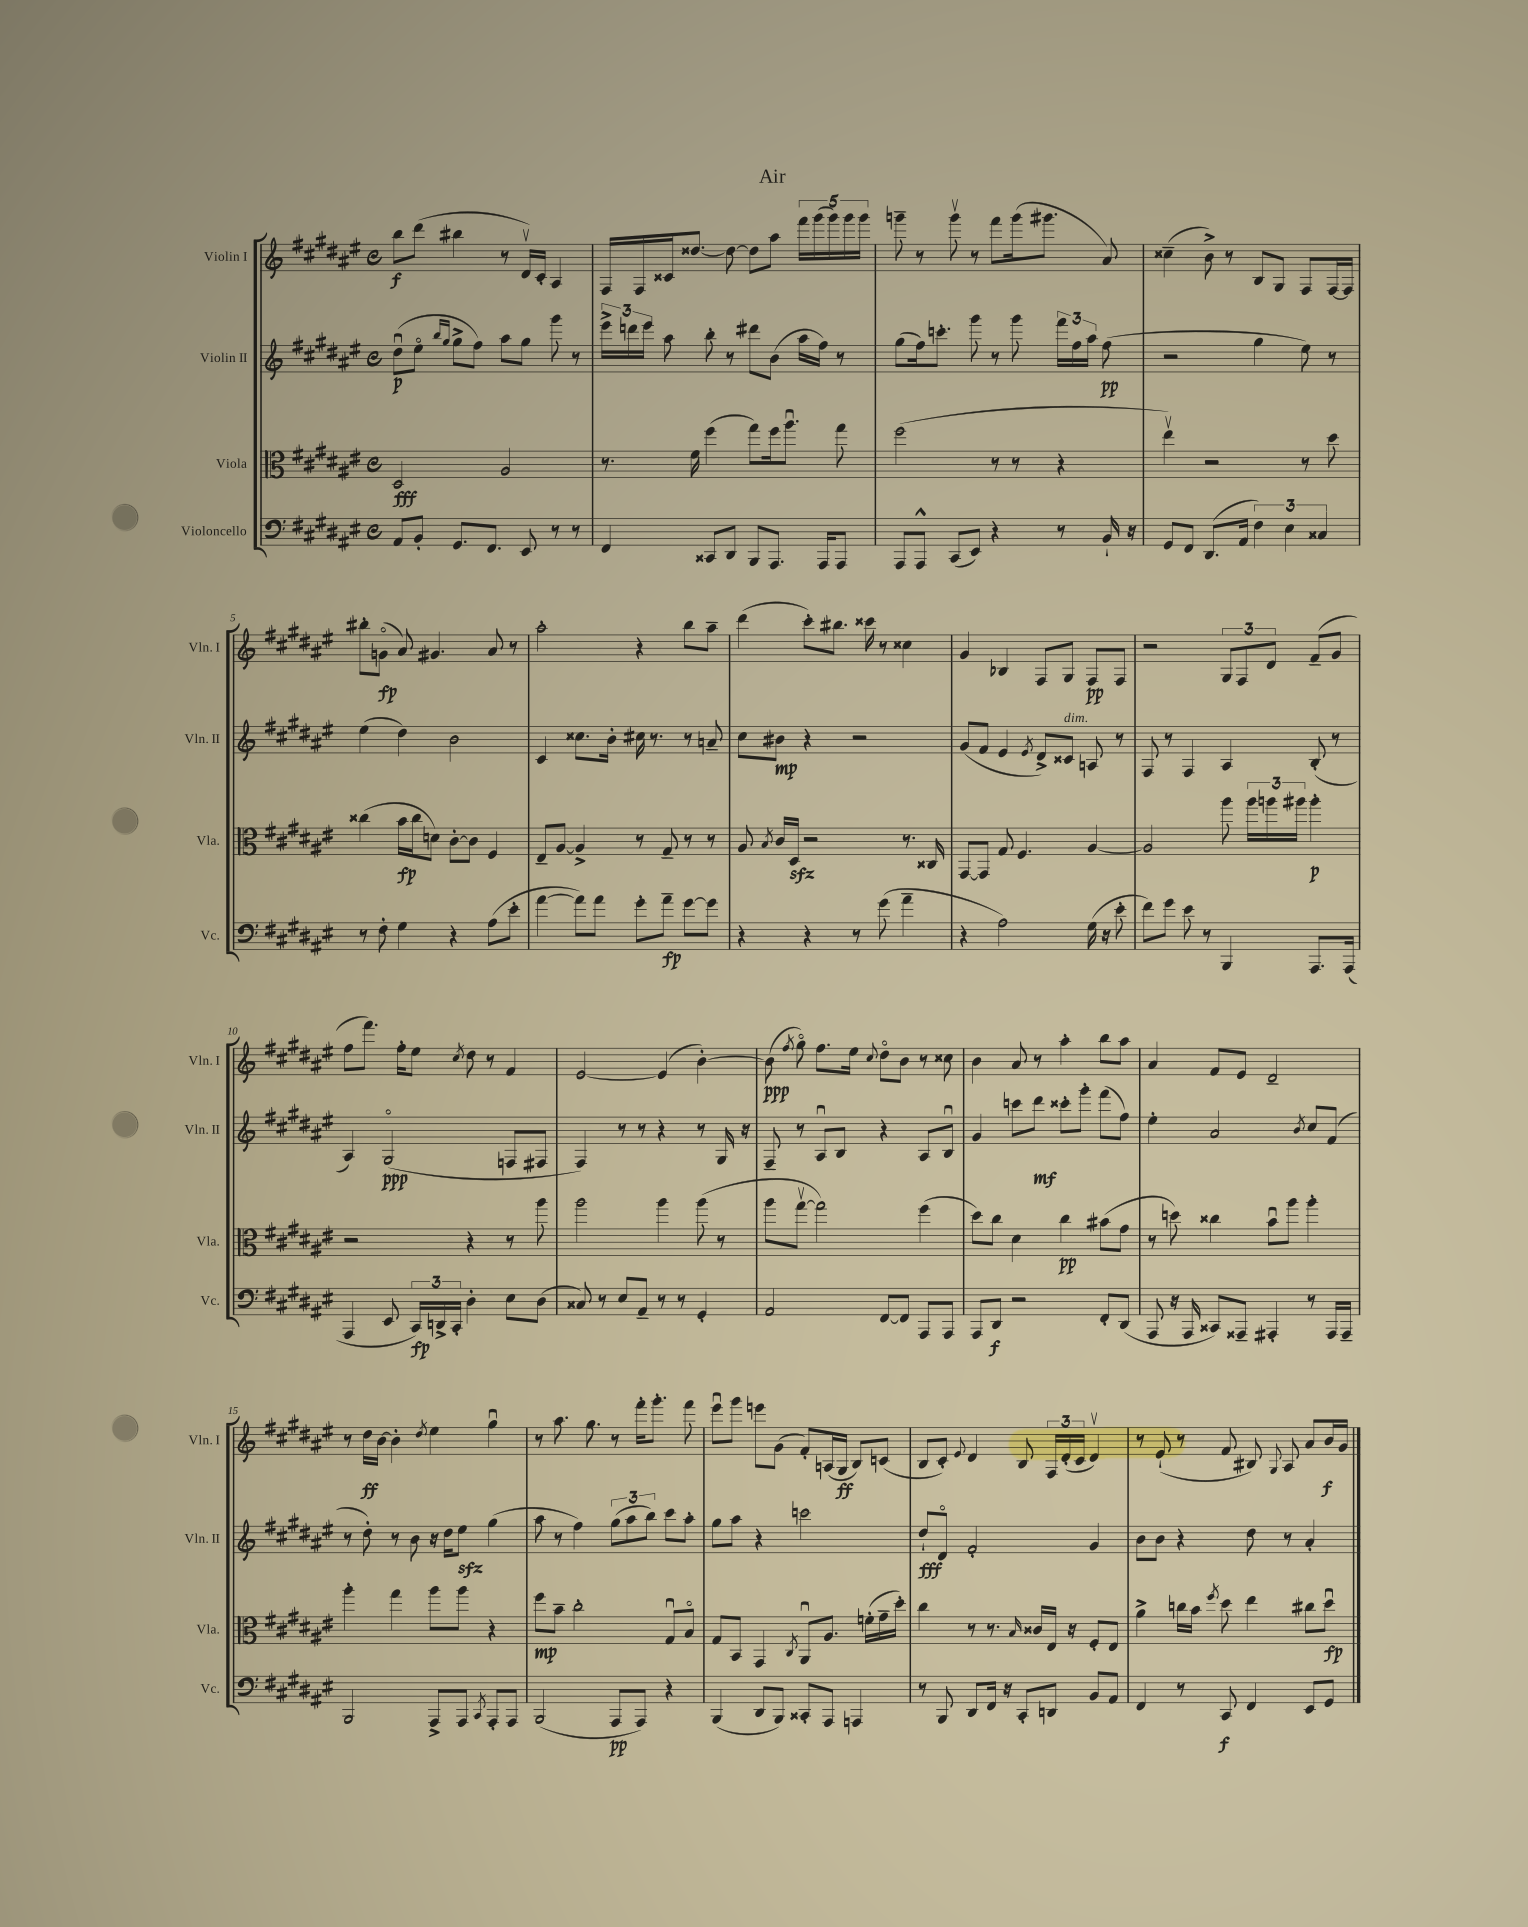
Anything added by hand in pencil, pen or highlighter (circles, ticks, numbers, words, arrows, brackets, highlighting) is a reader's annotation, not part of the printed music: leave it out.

**kern	**kern	**kern	**kern
*staff4	*staff3	*staff2	*staff1
*clefF4	*clefC3	*clefG2	*clefG2
*k[f#c#g#d#a#e#]	*k[f#c#g#d#a#e#]	*k[f#c#g#d#a#e#]	*k[f#c#g#d#a#e#]
*M4/4	*M4/4	*M4/4	*M4/4
*met(c)	*met(c)	*met(c)	*met(c)
8AA#	2D#	(8dd#u	8bb
8BB'	.	8ee#o	(8ddd#
.	.	16qqbb	.
.	.	16qqgg#	.
8.GG#	.	8gg#^	4bb#
.	.	8ff#)	.
8.FF#	.	.	.
.	2A#	8aa#	8r
8EE#	.	8gg#	16d#v)
.	.	.	16c#'
8r	.	8ggg#	4A#
8r	.	8r	.
=	=	=	=
4FF#	8.r	24eee#^	16F#
.	.	24ddd	.
.	.	.	16F#
.	.	24eee#	.
.	.	8aa#	16c##
.	16f#	.	[8.dd##
8CC##	(4ff#	8bb'	.
8DD#	.	8r	8dd##_
8BBB	8gg#)	8ddd#	8dd##]
8.AAA#	16ff#	(8b	8aa#
.	8.aa#u	.	.
.	.	16aa#	20fff#
.	.	.	(20ggg#
16AAA#	.	16ff#)	.
.	.	.	20ggg#)
8AAA#	8gg#	8r	.
.	.	.	20ggg#
.	.	.	20ggg#
=	=	=	=
8AAA#	(2ff#	(8gg#	8ggg~
8AAA#^^	.	16ff#)	8r
.	.	8.ccc'	.
(8CC#	.	.	8gggv
8EE#)	.	8ggg#	8r
4r	8r	8r	8fff#
.	8r	8ggg#	(16ggg
.	.	.	8.ggg#
8r	4r	24fff#	.
.	.	24ff#	.
.	.	24aa#	.
16BB`	.	(8ff#	8a#)
16r	.	.	.
=	=	=	=
8GG#	4ee#v)	2r	(4cc##~
8FF#	.	.	.
(8.DD#	2r	.	8b^)
.	.	.	8r
16AA#	.	.	.
6F#)	.	4gg#	8B
.	.	.	8G#
6E#	.	.	.
.	8r	8ee#)	8F#
6C##	.	.	.
.	8dd#	8r	[16F#
.	.	.	16F#]
=	=	=	=
8r	(4cc##	(4ee#	8bb#'
8F#'	.	.	(8go
4G#	16b	4dd#)	8a#)
.	16cc##	.	.
.	8d)	.	4.g#
4r	[8c#'	2b	.
.	8c#]	.	.
(8A#	4F#	.	8a#
8e#'	.	.	8r
=	=	=	=
[4a#	8E#~	4c#	2aa#'
.	[8A#	.	.
8a#])	4A#^]	8.cc##	.
8a#	.	.	.
.	.	16b'	.
8g#'	8r	16cc#	4r
.	.	8.r	.
8a#~	8G#~	.	.
[8g#	8r	8r	8bb
8g#]	8r	8a~	8aa#~
=	=	=	=
4r	8A#	8cc#	(4ddd#
.	8qB	.	.
.	16c#	8b#	.
.	16D#	.	.
4r	2r	4r	8ccc#')
.	.	.	8.bb#
8r	.	2r	.
.	.	.	16ccc##
(8g#	.	.	8r
4a#~	8.r	.	4cc##
.	16C##	.	.
=	=	=	=
4r	[8GG#	(8g#	4g#
.	8GG#]	8f#	.
2A#)	8G#	4e#	4B-
.	4.F#	.	.
.	.	8qe#	.
.	.	8d#^)	8F#
.	.	8c##	8G#
(16G#	[4A#	8A	8F#
16r	.	.	.
8e#'	.	8r	8F#
=	=	=	=
8f#)	2A#]	8F#	2r
8g#	.	8r	.
8e#	.	4F#	.
8r	.	.	.
4BBB	8aa#	4A#	12G#
.	.	.	12F#
.	24aa#	.	.
.	24aa	.	12d#
.	24aa#	.	.
8.AAA#	4aa#'	(8B'	(8f#~
.	.	8r	8g#
(16AAA#	.	.	.
=	=	=	=
4AAA#	2r	4A#)	8ff#
.	.	.	8.fff#)
8EE#	.	(2G#o	.
.	.	.	16ff#'
24CC#)	.	.	8ee#
24DD^	.	.	.
24CC#'	.	.	.
.	.	.	8qcc#
4D#'	4r	.	8dd#
.	.	.	8r
8E#	8r	8F	4f#
(8D#	8aa#	8F#	.
=	=	=	=
8C##)	2aa#	4F#)	[2e#
8r	.	.	.
8E#	.	8r	.
8AA#~	.	8r	.
8r	4aa#	4r	(4e#]
8r	.	.	.
4GG#'	(8aa#	8r	[4b')
.	8r	16G#	.
.	.	16r	.
=	=	=	=
2AA#	8aa#	8F#~	(8b]
.	.	.	8qff#
.	[8gg#v	8r	8gg#o)
.	2gg#])	8A#u	8.ff#
.	.	8B	.
.	.	.	16ee#
.	.	.	8qqcc#
[8FF#	.	4r	8dd#o
8FF#]	.	.	8b
8AAA#	(4ff#	8A#	8r
8AAA#	.	8Bu	8cc##
=	=	=	=
8AAA#	8dd#)	4g#	4b
8DD#	8cc#	.	.
2r	4d#	8ccc	8a#
.	.	8ddd#	8r
.	4cc#	8ccc##'	4aa#'
.	.	8ggg#'	.
8FF#'	(8b#	(8fff#	8bb
(8DD#	8g#	8ff#)	8aa#
=	=	=	=
8AAA#	8r	4ee#'	4a#
16r	8dd)	.	.
16AAA#	.	.	.
8CC##)	4cc##	2a#	8f#
8AAA##~	.	.	8e#
4AAA#'	8bu	.	2d#~
.	8aa#	.	.
.	.	8qb	.
8r	4aa#'	8cc#	.
16AAA#	.	(8f#	.
16AAA#~	.	.	.
=	=	=	=
2BBB	4aa#'	8r	8r
.	.	8dd#')	16dd#
.	.	.	[16b
.	4gg#	8r	4b']
.	.	8b	.
.	.	.	8qdd#
8AAA#^	8aa#	16r	4ee#
.	.	16dd#	.
8AAA#	8aa#	8ee#	.
8qCC#	.	.	.
8AAA#'	4r	(4gg#	4gg#u
8AAA#	.	.	.
=	=	=	=
(2BBB	8ff#	8aa#	8r
.	8b~	8r	8.aa#
.	2cc#'	4ff#)	.
.	.	.	8.gg#
8AAA#	.	(12gg#	8r
.	.	12aa#	.
8AAA#)	.	.	16fff#'
.	.	12bb)	.
.	.	.	8.ggg#'
4r	8G#u	8ccc#	.
.	8Bo	8aa#'	8fff#
=	=	=	=
(4BBB	8G#	8gg#	8eee#u
.	8BB	8aa#	8ggg#
8DD#	4GG#	4r	8eee
8BBB)	.	.	(8g#
.	8qC#	.	.
8CC##'	8AA#u	2ccc	8f#')
8AAA#	8.A#	.	(16A
.	.	.	16G#
4AAA	.	.	8B)
.	(16f'	.	.
.	16g#~	.	(8c
.	16dd#')	.	.
=	=	=	=
8r	4cc#	8dd#`	8B
8BBB	.	8d#o	8c#')
.	.	.	8qqe#
8DD#	8r	2f#'	4d#
16FF#	8.r	.	.
16r	.	.	.
8CC#'	.	.	8B
.	16qqB	.	.
.	16c##	.	.
8DD	16E#	.	24F#
.	.	.	(24d#'
.	16r	.	.
.	.	.	24c#
8BB	8F#'	4g#	4d#v)
8AA#	8E#	.	.
=	=	=	=
4FF#	4a#^	8b	8r
.	.	8b	(8e#`
8r	16cc	4r	8r
.	16b	.	.
.	8qff#	.	.
8CC#	8dd#	.	8f#
4FF#	4ee#	8dd#	8B#)
.	.	.	8qqG#
.	.	8r	8A#
8EE#	8cc#	4a#'	8a#
8GG#	8dd#u	.	16b
.	.	.	16g#
==	==	==	==
*-	*-	*-	*-
